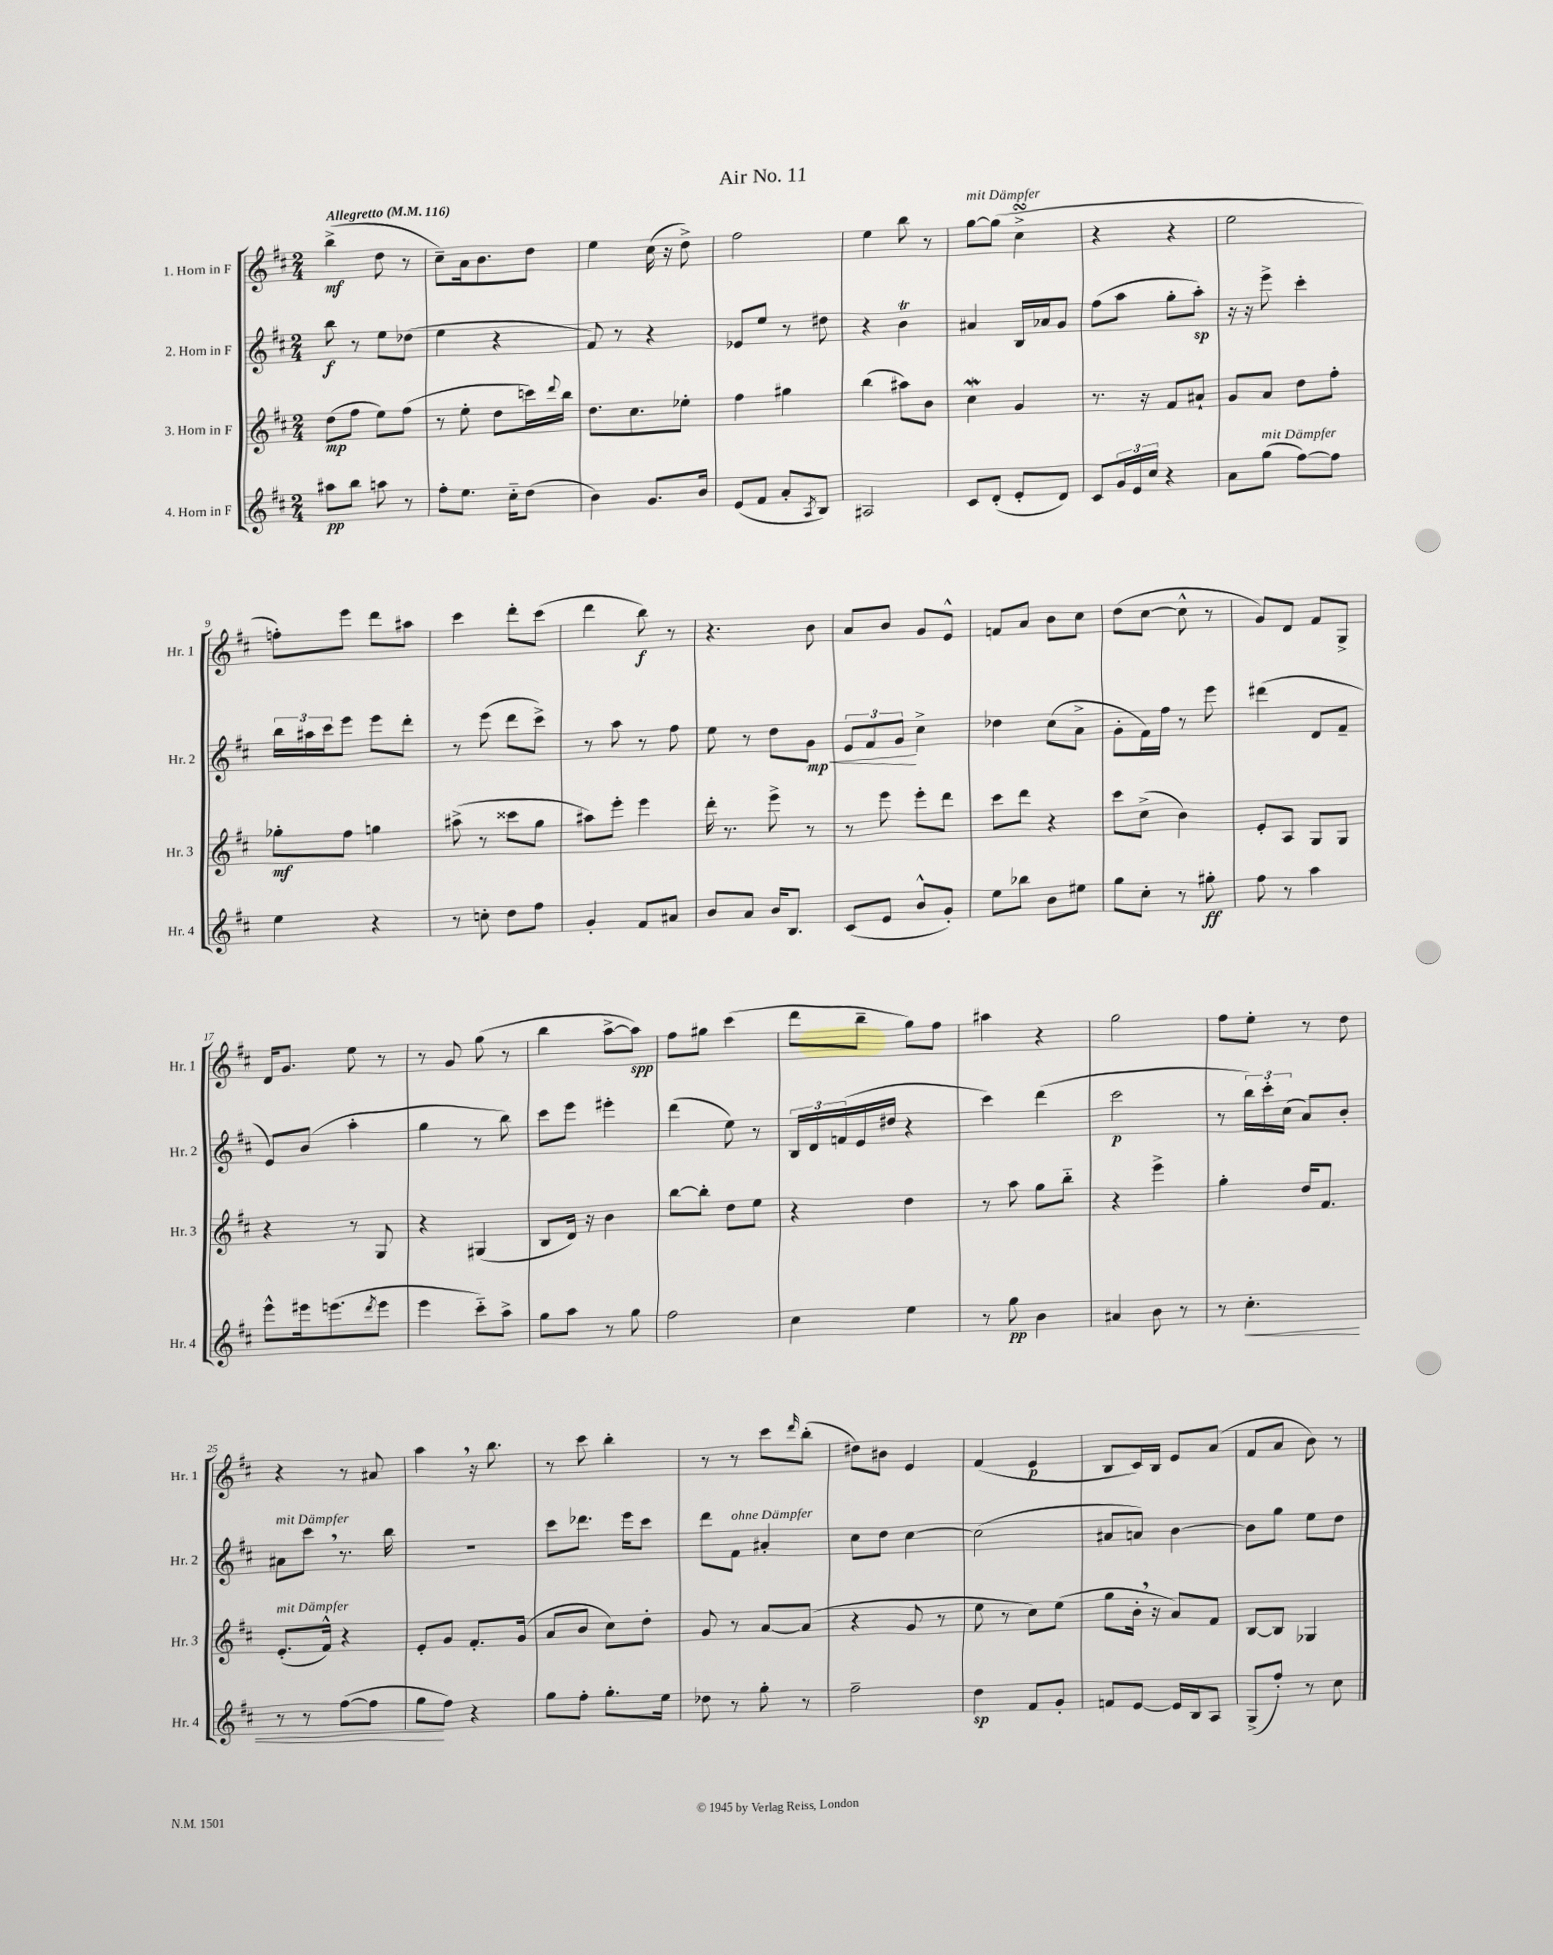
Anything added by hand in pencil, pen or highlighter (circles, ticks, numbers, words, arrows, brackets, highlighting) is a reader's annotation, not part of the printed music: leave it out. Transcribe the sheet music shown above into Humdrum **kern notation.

**kern	**dynam	**kern	**dynam	**kern	**dynam	**kern	**dynam
*part4	*part4	*part3	*part3	*part2	*part2	*part1	*part1
*staff4	*staff4	*staff3	*staff3	*staff2	*staff2	*staff1	*staff1
*I"4. Horn in F	*	*I"3. Horn in F	*	*I"2. Horn in F	*	*I"1. Horn in F	*
*I'Hr. 4	*	*I'Hr. 3	*	*I'Hr. 2	*	*I'Hr. 1	*
*clefG2	*	*clefG2	*	*clefG2	*	*clefG2	*
*k[f#c#]	*	*k[f#c#]	*	*k[f#c#]	*	*k[f#c#]	*
*M2/4	*	*M2/4	*	*M2/4	*	*M2/4	*
*MM116	*	*MM116	*	*MM116	*	*MM116	*
=1	=1	=1	=1	=1	=1	=1	=1
!	!	!	!	!	!	!LO:TX:a:B:t=Allegretto	!
8aa#X\L	pp	(8dd\L	mp	8bb\	f	(4bb^\	mf
8bb\J	.	8ff#\J	.	8r	.	.	.
8aan\	.	8ee\L)	.	8ee\L	.	8dd\	.
8r	.	(8ff#\J	.	(8dd-X\J	.	8r	.
=2	=2	=2	=2	=2	=2	=2	=2
8ff#'\L	.	8r	.	4ee\	.	8cc#~\L)	.
8.ee\J	.	8ee'\	.	.	.	16a\k	.
.	.	.	.	.	.	8.b\	.
.	.	8dd\L	.	4r	.	.	.
16cc#\KL	.	.	.	.	.	.	.
(8dd\J	.	16cccn\L)	.	.	.	8dd\J	.
.	.	8qqddd/	.	.	.	.	.
.	.	16bb\JJ	.	.	.	.	.
=3	=3	=3	=3	=3	=3	=3	=3
4b\)	.	8.dd\L	.	8f#/)	.	4ee\	.
.	.	.	.	8r	.	.	.
.	.	8.cc#\	.	.	.	.	.
8.g/L	.	.	.	4r	.	(16cc#\	.
.	.	.	.	.	.	16r	.
.	.	8ee-X'\J	.	.	.	8dd^\)	.
16b/Jk	.	.	.	.	.	.	.
=4	=4	=4	=4	=4	=4	=4	=4
(8e/L	.	4ff#\	.	8e-X/L	.	2ff#\	.
8f#/J	.	.	.	8ee/J	.	.	.
8a'/L	.	4gg#X\	.	8r	.	.	.
8qA/	.	.	.	.	.	.	.
8B/J)	.	.	.	8dd#X\	.	.	.
=5	=5	=5	=5	=5	=5	=5	=5
2A#X/	.	(4bb\	.	4r	.	4ee\	.
.	.	8aa#X\L)	.	4bT\	.	8bb\	.
.	.	8b\J	.	.	.	8r	.
=6	=6	=6	=6	=6	=6	=6	=6
!	!	!	!	!	!	!LO:TX:a:i:t=mit Dämpfer	!
8c#/L	.	4cc#W\	.	4a#X/	.	[8gg\L	.
(8d'/J	.	.	.	.	.	(8gg\J]	.
8e'/L	.	4g/	.	16B/LL	.	4cc#sSsS^\	.
.	.	.	.	16a-X/J	.	.	.
8d/J)	.	.	.	8g/J	.	.	.
=7	=7	=7	=7	=7	=7	=7	=7
8c#/L	.	8.r	.	(8ff#\L	.	4r	.
24g/L	.	.	.	8aa\J	.	.	.
24e/	.	.	.	.	.	.	.
.	.	16r	.	.	.	.	.
24cc#/JJ	.	.	.	.	.	.	.
4r	.	8f#/L	.	8gg'\L	.	4r	.
.	.	8a#X`/J	.	8aa'\J)	sp	.	.
=8	=8	=8	=8	=8	=8	=8	=8
8a\L	.	8g/L	.	16r	.	2ee\	.
.	.	.	.	16r	.	.	.
!LO:TX:a:i:t=mit Dämpfer	!	!	!	!	!	!	!
(8gg\J	.	8a/J	.	8eee^\	.	.	.
[8ff#\L)	.	8dd\L	.	4ccc#'\	.	.	.
8ff#\J]	.	8ff#'\J	.	.	.	.	.
!!LO:LB:g=z
=9	=9	=9	=9	=9	=9	=9	=9
4ee\	.	8gg-X'\L	mf	24bb\LL	.	8ffn'\L)	.
.	.	.	.	24aa#X\	.	.	.
.	.	.	.	24ccc#\J	.	.	.
.	.	8ff#\J	.	8eee\J	.	8eee\J	.
4r	.	4ggn\	.	8eee\L	.	8ddd\L	.
.	.	.	.	8ddd'\J	.	8aa#X\J	.
=10	=10	=10	=10	=10	=10	=10	=10
8r	.	(8aa#X^\	.	8r	.	4ccc#\	.
8ccn'\	.	8r	.	(8eee\	.	.	.
8dd\L	.	8ccc##X\L	.	8ddd\L	.	8ddd'\L	.
8ff#\J	.	8gg\J	.	8ccc#^\J)	.	(8ccc#\J	.
=11	=11	=11	=11	=11	=11	=11	=11
4g'/	.	8aa#X\L)	.	8r	.	4ddd\	.
.	.	8eee'\J	.	8aa\	.	.	.
8f#/L	.	4eee\	.	8r	.	8bb\)	f
8a#X/J	.	.	.	8ff#\	.	8r	.
=12	=12	=12	=12	=12	=12	=12	=12
8b/L	.	16ddd'\	.	8ee\	.	4.r	.
.	.	8.r	.	.	.	.	.
8a/J	.	.	.	8r	.	.	.
16b/KL	.	8eee^\	.	8dd\L	.	.	.
8.B/J	.	.	.	.	.	.	.
!	!	!	!	!	!LO:HP:b	!	!
.	.	8r	.	8g\J	< mp	8b\	.
=13	=13	=13	=13	=13	=13	=13	=13
(8c#/L	.	8r	.	12e/L	.	8a/L	.
.	.	.	.	12f#/	.	.	.
8e/J	.	8eee\	.	.	.	8b/J	.
.	.	.	.	12g/J	.	.	.
8b^^/L	.	8eee'\L	.	4cc#^\	[	8g/L	.
8g'/J)	.	8ddd\J	.	.	.	8e^^/J	.
=14	=14	=14	=14	=14	=14	=14	=14
8ee\L	.	8ccc#\L	.	4dd-X\	.	8fn/L	.
8bb-X\J	.	8ddd\J	.	.	.	8a/J	.
8b\L	.	4r	.	(8cc#\L	.	8b\L	.
8ee#X\J	.	.	.	8a^\J	.	8cc#\J	.
=15	=15	=15	=15	=15	=15	=15	=15
8gg\L	.	8ccc#\L	.	8g'\L	.	(8dd\L	.
8cc#'\J	.	(8cc#^\J	.	16f#\L)	.	[8cc#\J	.
.	.	.	.	16ff#\JJ	.	.	.
8r	.	4b\)	.	8r	.	8cc#^^\]	.
8gg#X'\	ff	.	.	8eee\	.	8r	.
=16	=16	=16	=16	=16	=16	=16	=16
8ff#\	.	8e'/L	.	(4ddd#X\	.	8g/L)	.
8r	.	8A/J	.	.	.	8d/J	.
4aa\	.	8G/L	.	8d/L	.	8f#/L	.
.	.	8G/J	.	8f#~/J	.	8G^/J	.
!!LO:LB:g=z
=17	=17	=17	=17	=17	=17	=17	=17
8eee^^\L	.	4r	.	8e/L)	.	16d/KL	.
.	.	.	.	.	.	8.g/J	.
16eee#X\k	.	.	.	(8b/J	.	.	.
(8.eeen\	.	.	.	.	.	.	.
.	.	8r	.	4aa'\	.	8ee\	.
8qddd/	.	.	.	.	.	.	.
8eee\J	.	8G/	.	.	.	8r	.
=18	=18	=18	=18	=18	=18	=18	=18
4eee\	.	4r	.	4gg\	.	8r	.
.	.	.	.	.	.	8g/	.
8ccc#\L)	.	(4G#X/	.	8r	.	(8gg\	.
8aa^\J	.	.	.	8bb\)	.	8r	.
=19	=19	=19	=19	=19	=19	=19	=19
8gg\L	.	8B/L	.	8ccc#\L	.	4bb\	.
8aa\J	.	16d/Jk)	.	8eee\J	.	.	.
.	.	16r	.	.	.	.	.
8r	.	4b\	.	4eee#X'\	.	[8aa^\L	.
8gg\	.	.	.	.	.	8aa\J])	spp
=20	=20	=20	=20	=20	=20	=20	=20
2ff#\	.	[8bb\L	.	(4ddd\	.	8ff#\L	.
.	.	8bb'\J]	.	.	.	8gg#X\J	.
.	.	8dd\L	.	8ee\)	.	(4ccc#\	.
.	.	8ee\J	.	8r	.	.	.
=21	=21	=21	=21	=21	=21	=21	=21
4cc#\	.	4r	.	24B/LL	.	8ddd\L	.
.	.	.	.	24d/	.	.	.
.	.	.	.	(24fn/	.	.	.
.	.	.	.	16e/	.	8bb~\J	.
.	.	.	.	16dd#X/JJ	.	.	.
4ee\	.	4dd\	.	4r	.	8gg\L)	.
.	.	.	.	.	.	8ff#\J	.
=22	=22	=22	=22	=22	=22	=22	=22
8r	.	8r	.	4ccc#\)	.	4aa#X\	.
8gg\	pp	8aa\	.	.	.	.	.
4b\	.	8gg\L	.	(4ddd\	.	4r	.
.	.	8bb\J	.	.	.	.	.
=23	=23	=23	=23	=23	=23	=23	=23
4a#X/	.	4r	.	2ccc#\	p	2gg\	.
8b\	.	4eee^\	.	.	.	.	.
8r	.	.	.	.	.	.	.
=24	=24	=24	=24	=24	=24	=24	=24
8r	.	4gg'\	.	8r	.	8ff#\L	.
!	!LO:HP:b	!	!	!	!	!	!
4.cc#'\	<	.	.	24bb\LL)	.	8ee'\J	.
.	.	.	.	24ccc#'\	.	.	.
.	.	.	.	(24cc#\JJ	.	.	.
.	.	16dd/KL	.	8a/L)	.	8r	.
.	.	8.f#/J	.	.	.	.	.
.	.	.	.	8b'/J	.	8dd\	.
!!LO:LB:g=z
=25	=25	=25	=25	=25	=25	=25	=25
!	!	!	!	!LO:TX:a:i:t=mit Dämpfer	!	!	!
!	!	!LO:TX:a:i:t=mit Dämpfer	!	!	!	!	!
8r	.	(8.e'/L	.	8a#X\L	.	4r	.
8r	.	.	.	8ccc#,\J	.	.	.
.	.	16f#^^/Jk)	.	.	.	.	.
([8ff#\L	.	4r	.	8.r	.	8r	.
8ff#\J]	.	.	.	.	.	8a#X/	.
.	.	.	.	16bb\	.	.	.
=26	=26	=26	=26	=26	=26	=26	=26
8gg\L	.	8e'/L	.	2r	.	4aa,\	.
8ff#\J)	[	8g/J	.	.	.	.	.
4r	.	8.f#'/L	.	.	.	16r	.
.	.	.	.	.	.	8.bb\	.
.	.	(16g/Jk	.	.	.	.	.
=27	=27	=27	=27	=27	=27	=27	=27
8gg\L	.	8a/L	.	8ccc#\L	.	8r	.
8ff#'\J	.	8b/J	.	8.ddd-X\J	.	8ccc#\	.
8.gg'\L	.	8cc#\L)	.	.	.	4bb'\	.
.	.	.	.	16eee\KL	.	.	.
.	.	8dd'\J	.	8ccc#\J	.	.	.
16ee\Jk	.	.	.	.	.	.	.
=28	=28	=28	=28	=28	=28	=28	=28
8dd-X\	.	8g/	.	8ddd\L	.	8r	.
!	!	!	!	!LO:TX:a:i:t=ohne Dämpfer	!	!	!
8r	.	8r	.	8f#\J	.	8r	.
8gg'\	.	[8a/L	.	4a#X'/	.	8ccc#\L	.
.	.	.	.	.	.	16qqddd/	.
8r	.	(8a/J]	.	.	.	(8bb'\J	.
=29	=29	=29	=29	=29	=29	=29	=29
2ff#~\	.	4r	.	8cc#\L	.	8dd#X\L)	.
.	.	.	.	8dd\J	.	8b#X\J	.
.	.	8g/	.	[4cc#\	.	4e/	.
.	.	8r	.	.	.	.	.
=30	=30	=30	=30	=30	=30	=30	=30
4dd\	sp	8ee\	.	(2cc#\]	.	(4f#/	.
.	.	8r	.	.	.	.	.
8f#/L	.	8cc#\L)	.	.	.	4e/	p
8g'/J	.	(8ee\J	.	.	.	.	.
=31	=31	=31	=31	=31	=31	=31	=31
8fn/L	.	8gg\L	.	8a#X/L	.	8B/L	.
[8e/J	.	16b',\Jk	.	8an/J)	.	16c#/L)	.
.	.	16r	.	.	.	16B/JJ	.
16e/LL]	.	8a/L)	.	[4b\	.	8e/L	.
16B/J	.	.	.	.	.	.	.
8A/J	.	8f#/J	.	.	.	(8a/J	.
=32	=32	=32	=32	=32	=32	=32	=32
(8G^/L	.	[8B/L	.	8b\L]	.	8f#/L	.
8ff#'/J)	.	8B/J]	.	8gg\J	.	8a/J	.
8r	.	4G-X/	.	8ee\L	.	8b\)	.
8cc#\	.	.	.	8dd\J	.	8r	.
==	==	==	==	==	==	==	==
*-	*-	*-	*-	*-	*-	*-	*-
